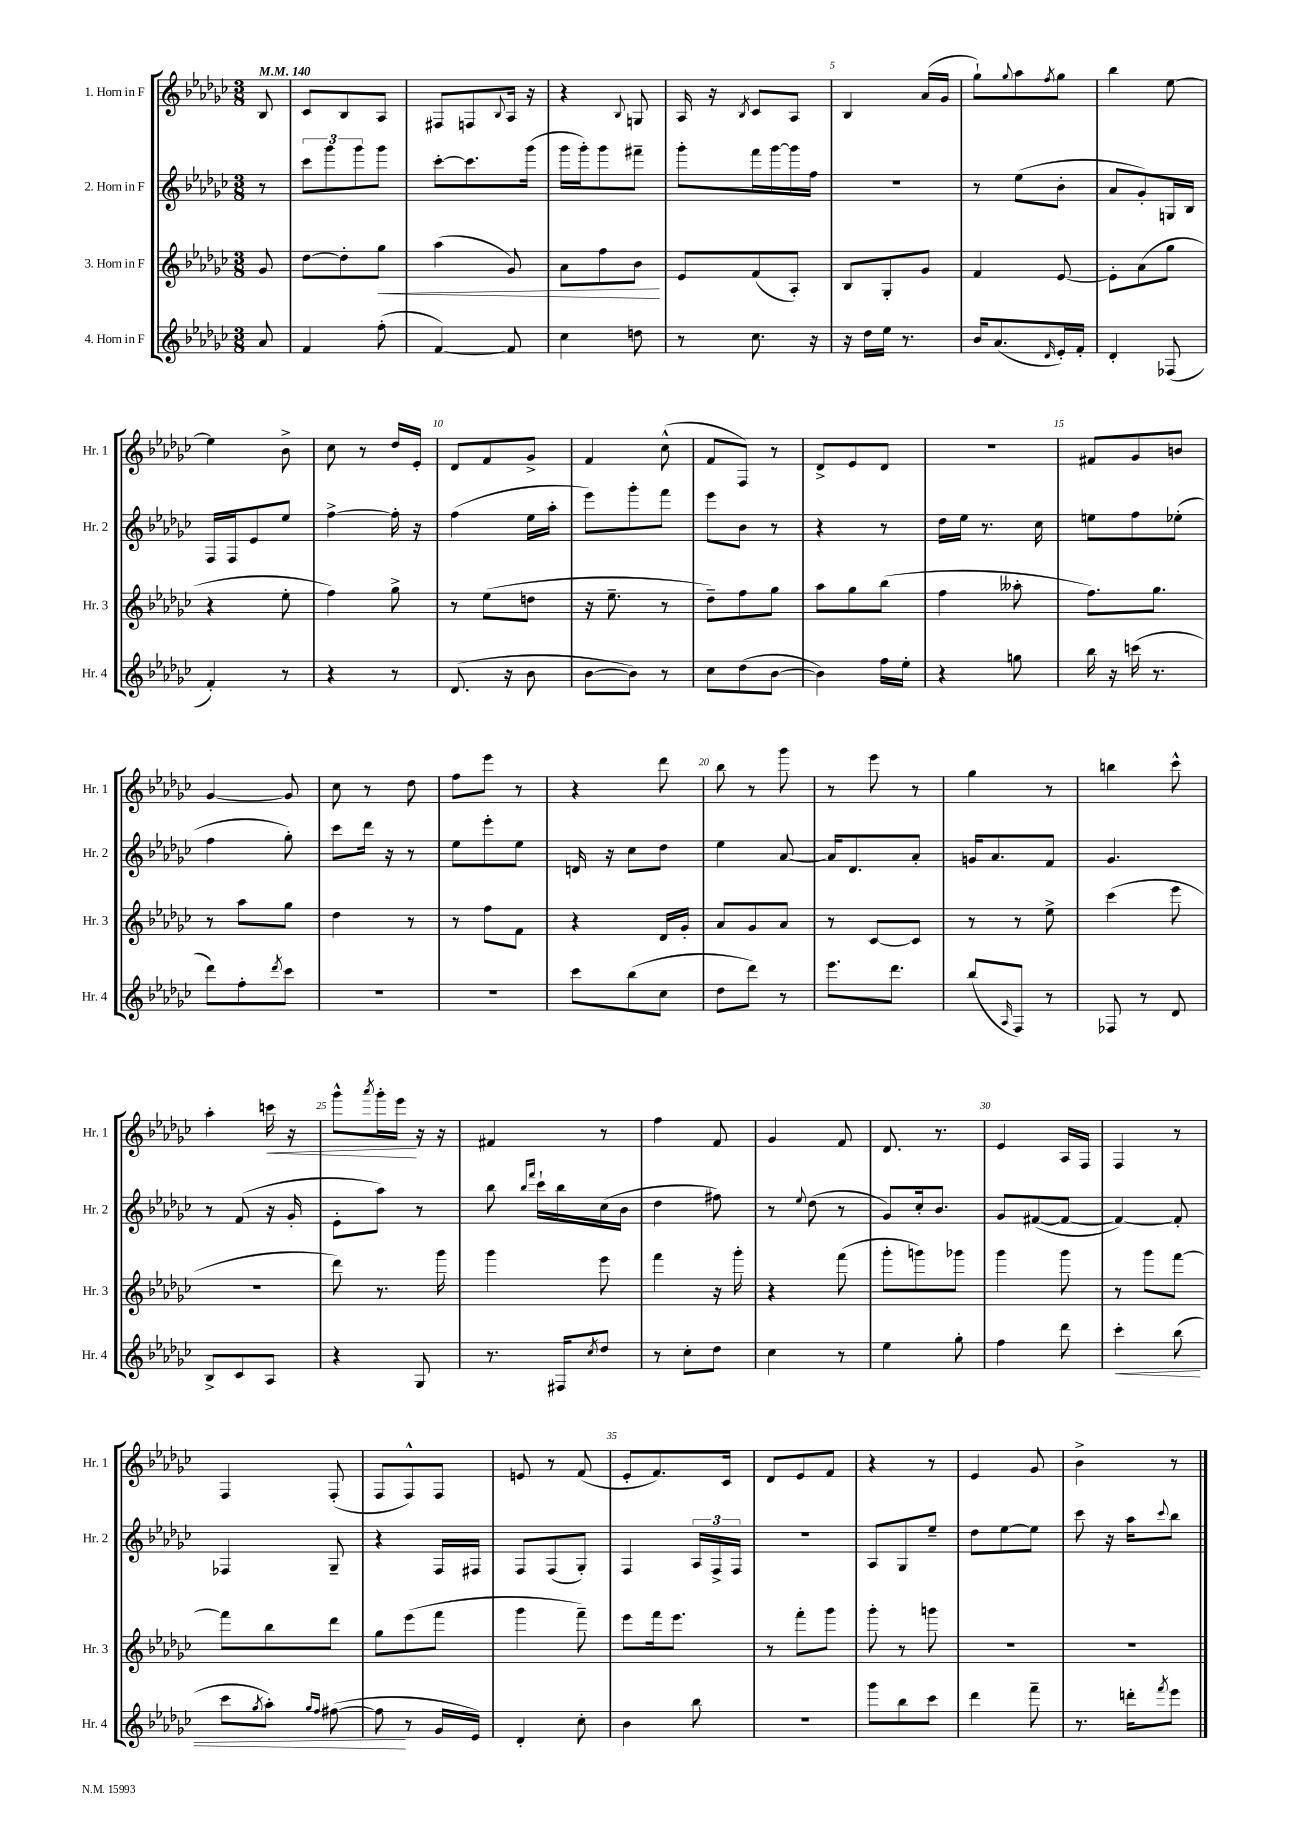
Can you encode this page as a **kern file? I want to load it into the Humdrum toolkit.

**kern	**dynam	**kern	**dynam	**kern	**kern	**dynam
*part4	*part4	*part3	*part3	*part2	*part1	*part1
*staff4	*staff4	*staff3	*staff3	*staff2	*staff1	*staff1
*I"4. Horn in F	*	*I"3. Horn in F	*	*I"2. Horn in F	*I"1. Horn in F	*
*I'Hr. 4	*	*I'Hr. 3	*	*I'Hr. 2	*I'Hr. 1	*
*clefG2	*	*clefG2	*	*clefG2	*clefG2	*
*k[b-e-a-d-g-c-]	*	*k[b-e-a-d-g-c-]	*	*k[b-e-a-d-g-c-]	*k[b-e-a-d-g-c-]	*
*M3/8	*	*M3/8	*	*M3/8	*M3/8	*
*MM140	*	*MM140	*	*MM140	*MM140	*
=	=	=	=	=	=	=
8a-/	.	8g-/	.	8r	8B-/	.
=1	=1	=1	=1	=1	=1	=1
4f/	.	[8dd-\L	.	12ccc-\L	8c-/L	.
.	.	.	.	12ggg-\	.	.
.	.	8dd-'\]	.	.	8B-/	.
.	.	.	.	12ggg-\	.	.
!	!	!	!LO:HP:b	!	!	!
(8ff'\	.	8gg-\J	<	8ggg-\J	8A-/J	.
=2	=2	=2	=2	=2	=2	=2
[4f/)	.	(4aa-\	.	[8ccc-'\L	8F#X/L	.
.	.	.	.	8.ccc-\]	8Fn/	.
.	.	.	.	.	8qqB-/	.
8f/]	.	8g-/)	.	.	16A-/Jk	.
.	.	.	.	(16ggg-\Jk	16r	.
=3	=3	=3	=3	=3	=3	=3
4cc-\	.	8a-\L	.	16ggg-\LL	4r	.
.	.	.	.	16ggg-'\J)	.	.
.	.	8ff\	.	8ggg-\	.	.
.	.	.	.	.	8qqB-/	.
8ddn\	.	8b-\J	.	8fff#X~\J	8Gn/	.
.	.	.	[	.	.	.
=4	=4	=4	=4	=4	=4	=4
8r	.	8e-/L	.	8ggg-'\L	16A-/	.
.	.	.	.	.	16r	.
.	.	.	.	.	8qB-/	.
8.cc-\	.	(8f/	.	16fff\L	8c-/L	.
.	.	.	.	[16ggg-\	.	.
.	.	8A-'/J)	.	16ggg-\]	8A-/J	.
16r	.	.	.	16ff\JJ	.	.
=5	=5	=5	=5	=5	=5	=5
16r	.	8B-/L	.	4.r	4B-/	.
16dd-\LL	.	.	.	.	.	.
16ee-\JJ	.	8G-'/	.	.	.	.
8.r	.	.	.	.	.	.
.	.	8g-/J	.	.	(16a-/LL	.
.	.	.	.	.	16g-/JJ	.
=6	=6	=6	=6	=6	=6	=6
16b-/KL	.	4f/	.	8r	8gg-`\L)	.
(8.a-/	.	.	.	.	.	.
.	.	.	.	.	8qqgg-/	.
.	.	.	.	(8ee-\L	8aa-\	.
16qqd-/	.	.	.	.	8qff/	.
16e-'/L)	.	[8e-/	.	8b-'\J	8gg-\J	.
16f'/JJ	.	.	.	.	.	.
=7	=7	=7	=7	=7	=7	=7
4d-'/	.	8e-'\L]	.	8a-/L	4bb-\	.
.	.	(8a-\	.	8g-'/)	.	.
(8F-X/	.	8gg-\J	.	16Gn/L	[8ee-\	.
.	.	.	.	16B-/JJ	.	.
!!LO:LB:g=z
=8	=8	=8	=8	=8	=8	=8
4f'/)	.	4r	.	16F/LL	4ee-\]	.
.	.	.	.	16F/J	.	.
.	.	.	.	8e-/	.	.
8r	.	8ee-'\	.	8ee-/J	8b-^\	.
=9	=9	=9	=9	=9	=9	=9
4r	.	4ff\)	.	[4ff^\	8cc-\	.
.	.	.	.	.	8r	.
8r	.	8gg-^\	.	16ff'\]	16dd-/LL	.
.	.	.	.	16r	16e-'/JJ	.
=10	=10	=10	=10	=10	=10	=10
(8.d-/	.	8r	.	(4ff\	8d-/L	.
.	.	(8ee-\L	.	.	8f/	.
16r	.	.	.	.	.	.
8b-\	.	8ddn\J	.	16ee-\LL	8g-^/J	.
.	.	.	.	16aa-'\JJ	.	.
=11	=11	=11	=11	=11	=11	=11
[8b-\L	.	16r	.	8eee-\L)	4f/	.
.	.	8.ee-~\	.	.	.	.
8b-\J])	.	.	.	8ggg-'\	.	.
8r	.	8r	.	8fff\J	(8cc-^^\	.
=12	=12	=12	=12	=12	=12	=12
8cc-\L	.	8dd-~\L)	.	8eee-\L	8f/L	.
(8dd-\	.	8ff\	.	8b-\J	8F/J)	.
[8b-\J	.	8gg-\J	.	8r	8r	.
=13	=13	=13	=13	=13	=13	=13
4b-\])	.	8aa-\L	.	4r	8d-^/L	.
.	.	8gg-\	.	.	8e-/	.
16ff\LL	.	(8bb-\J	.	8r	8d-/J	.
16ee-'\JJ	.	.	.	.	.	.
=14	=14	=14	=14	=14	=14	=14
4r	.	4ff\	.	16dd-\LL	4.r	.
.	.	.	.	16ee-\JJ	.	.
.	.	.	.	8.r	.	.
8ggn\	.	8aa--X'\	.	.	.	.
.	.	.	.	16cc-\	.	.
=15	=15	=15	=15	=15	=15	=15
16bb-\	.	8.ff\L)	.	8een\L	8f#X/L	.
16r	.	.	.	.	.	.
(16cccn\	.	.	.	8ff\	8g-/	.
8.r	.	8.gg-\J	.	.	.	.
.	.	.	.	(8ee-X'\J	8bn/J	.
!!LO:LB:g=z
=16	=16	=16	=16	=16	=16	=16
8ddd-\L)	.	8r	.	4ff\	[4g-/	.
8ff'\	.	8aa-\L	.	.	.	.
8qddd-/	.	.	.	.	.	.
8ccc-\J	.	8gg-\J	.	8gg-'\)	8g-/]	.
=17	=17	=17	=17	=17	=17	=17
4.r	.	4dd-\	.	8ccc-\L	8cc-\	.
.	.	.	.	16ddd-\Jk	8r	.
.	.	.	.	16r	.	.
.	.	8r	.	8r	8dd-\	.
=18	=18	=18	=18	=18	=18	=18
4.r	.	8r	.	8ee-\L	8ff\L	.
.	.	8ff\L	.	8eee-'\	8eee-\J	.
.	.	8f\J	.	8ee-\J	8r	.
=19	=19	=19	=19	=19	=19	=19
8ccc-\L	.	4r	.	16dn/	4r	.
.	.	.	.	16r	.	.
(8bb-\	.	.	.	8cc-\L	.	.
8cc-\J	.	16d-/LL	.	8dd-\J	8ddd-\	.
.	.	16g-'/JJ	.	.	.	.
=20	=20	=20	=20	=20	=20	=20
8dd-\L	.	8a-/L	.	4ee-\	8bb-\	.
8ddd-\J)	.	8g-/	.	.	8r	.
8r	.	8a-/J	.	[8a-/	8ggg-\	.
=21	=21	=21	=21	=21	=21	=21
8.eee-\L	.	8r	.	16a-/KL]	8r	.
.	.	.	.	8.d-/	.	.
.	.	[8c-/L	.	.	8eee-\	.
8.ddd-\J	.	.	.	.	.	.
.	.	8c-/J]	.	8a-'/J	8r	.
=22	=22	=22	=22	=22	=22	=22
(8bb-/L	.	8r	.	16gn/KL	4gg-\	.
.	.	.	.	8.a-/	.	.
16qqA-/	.	.	.	.	.	.
8F/J)	.	8r	.	.	.	.
8r	.	8ee-^\	.	8f/J	8r	.
=23	=23	=23	=23	=23	=23	=23
8F-X/	.	(4ccc-\	.	4.g-/	4bbn\	.
8r	.	.	.	.	.	.
8d-/	.	8eee-\	.	.	8ccc-^^\	.
!!LO:LB:g=z
=24	=24	=24	=24	=24	=24	=24
8B-^/L	.	4.r	.	8r	4aa-'\	.
8c-/	.	.	.	(8f/	.	.
!	!	!	!	!	!	!LO:HP:b
8A-/J	.	.	.	16r	16cccn\	<
.	.	.	.	16g-'/	16r	.
=25	=25	=25	=25	=25	=25	=25
4r	.	8ddd-\)	.	8e-'\L	8ggg-^^\L	.
.	.	.	.	.	8qaaa-/	.
.	.	8.r	.	8aa-\J)	16ggg-'\L	.
.	.	.	.	.	16eee-\JJ	.
8G-/	.	.	.	8r	16r	[
.	.	16ggg-\	.	.	16r	.
=26	=26	=26	=26	=26	=26	=26
8.r	.	4ggg-\	.	8bb-\	4f#X/	.
.	.	.	.	16qqbb-/LL	.	.
.	.	.	.	16qqfff/JJ	.	.
.	.	.	.	16ccc-`\LL	.	.
16F#X/KL	.	.	.	16bb-\	.	.
8qcc-/	.	.	.	.	.	.
8dd-/J	.	8eee-\	.	(16cc-\	8r	.
.	.	.	.	16b-\JJ	.	.
=27	=27	=27	=27	=27	=27	=27
8r	.	4fff\	.	4dd-\	4ff\	.
8cc-'\L	.	.	.	.	.	.
8dd-\J	.	16r	.	8ff#X\)	8f/	.
.	.	16ggg-'\	.	.	.	.
=28	=28	=28	=28	=28	=28	=28
4cc-\	.	4r	.	8r	4g-/	.
.	.	.	.	8qqee-/	.	.
.	.	.	.	(8dd-\	.	.
8r	.	(8fff\	.	8r	8f/	.
=29	=29	=29	=29	=29	=29	=29
4ee-\	.	8ggg-'\L	.	8g-/L)	8.d-/	.
.	.	8gggn\)	.	16cc-'/k	.	.
.	.	.	.	8.b-/J	8.r	.
8gg-'\	.	8ggg-X\J	.	.	.	.
=30	=30	=30	=30	=30	=30	=30
4ff\	.	4ggg-\	.	8g-/L	4e-/	.
.	.	.	.	([8f#X/	.	.
8ddd-\	.	8ggg-\	.	8f#/J_	16A-/LL	.
.	.	.	.	.	16F/JJ	.
=31	=31	=31	=31	=31	=31	=31
!	!LO:HP:b	!	!	!	!	!
4ccc-'\	<	8r	.	4f#/_)	4F/	.
.	.	8ggg-\L	.	.	.	.
(8bb-\	.	[8fff\J	.	8f#'/]	8r	.
!!LO:LB:g=z
=32	=32	=32	=32	=32	=32	=32
8ccc-\L	.	8fff\L]	.	4F-X/	4F/	.
8qgg-/	.	.	.	.	.	.
8aa-'\J)	.	8bb-\	.	.	.	.
16qqgg-/LL	.	.	.	.	.	.
16qqff/JJ	.	.	.	.	.	.
([8ff#X\	.	8ddd-\J	.	8G-~/	(8F'/	.
=33	=33	=33	=33	=33	=33	=33
8ff#\]	.	8gg-\L	.	4r	8F/L	.
8r	[	(8eee-\	.	.	8F^^/)	.
16g-/LL	.	8fff\J	.	16F/LL	8F/J	.
16e-/JJ)	.	.	.	16F#X/JJ	.	.
=34	=34	=34	=34	=34	=34	=34
4d-'/	.	4ggg-\	.	8F/L	8en/	.
.	.	.	.	(8F/	8r	.
8cc-'\	.	8fff~\)	.	8G-'/J)	(8f/	.
=35	=35	=35	=35	=35	=35	=35
4b-\	.	8eee-\L	.	4F/	8e-'/L	.
.	.	16fff\k	.	.	8.f/)	.
.	.	8.eee-\J	.	.	.	.
8bb-\	.	.	.	24A-/LL	.	.
.	.	.	.	24F^/	.	.
.	.	.	.	.	16c-/Jk	.
.	.	.	.	24F/JJ	.	.
=36	=36	=36	=36	=36	=36	=36
4.r	.	8r	.	4.r	8d-/L	.
.	.	8fff'\L	.	.	8e-/	.
.	.	8ggg-\J	.	.	8f/J	.
=37	=37	=37	=37	=37	=37	=37
8ggg-\L	.	8ggg-'\	.	8A-/L	4r	.
8bb-\	.	8r	.	8G-/	.	.
8ccc-\J	.	8gggn\	.	8ee-~/J	8r	.
=38	=38	=38	=38	=38	=38	=38
4ddd-\	.	4.r	.	8dd-\L	4e-/	.
.	.	.	.	[8ee-\	.	.
8fff~\	.	.	.	8ee-\J]	8g-/	.
=39	=39	=39	=39	=39	=39	=39
8.r	.	4.r	.	8ccc-\	4b-^\	.
.	.	.	.	16r	.	.
16dddn'\KL	.	.	.	16aa-\KL	.	.
8qfff/	.	.	.	8qqccc-/	.	.
8eee-\J	.	.	.	8bb-\J	8r	.
==	==	==	==	==	==	==
*-	*-	*-	*-	*-	*-	*-
